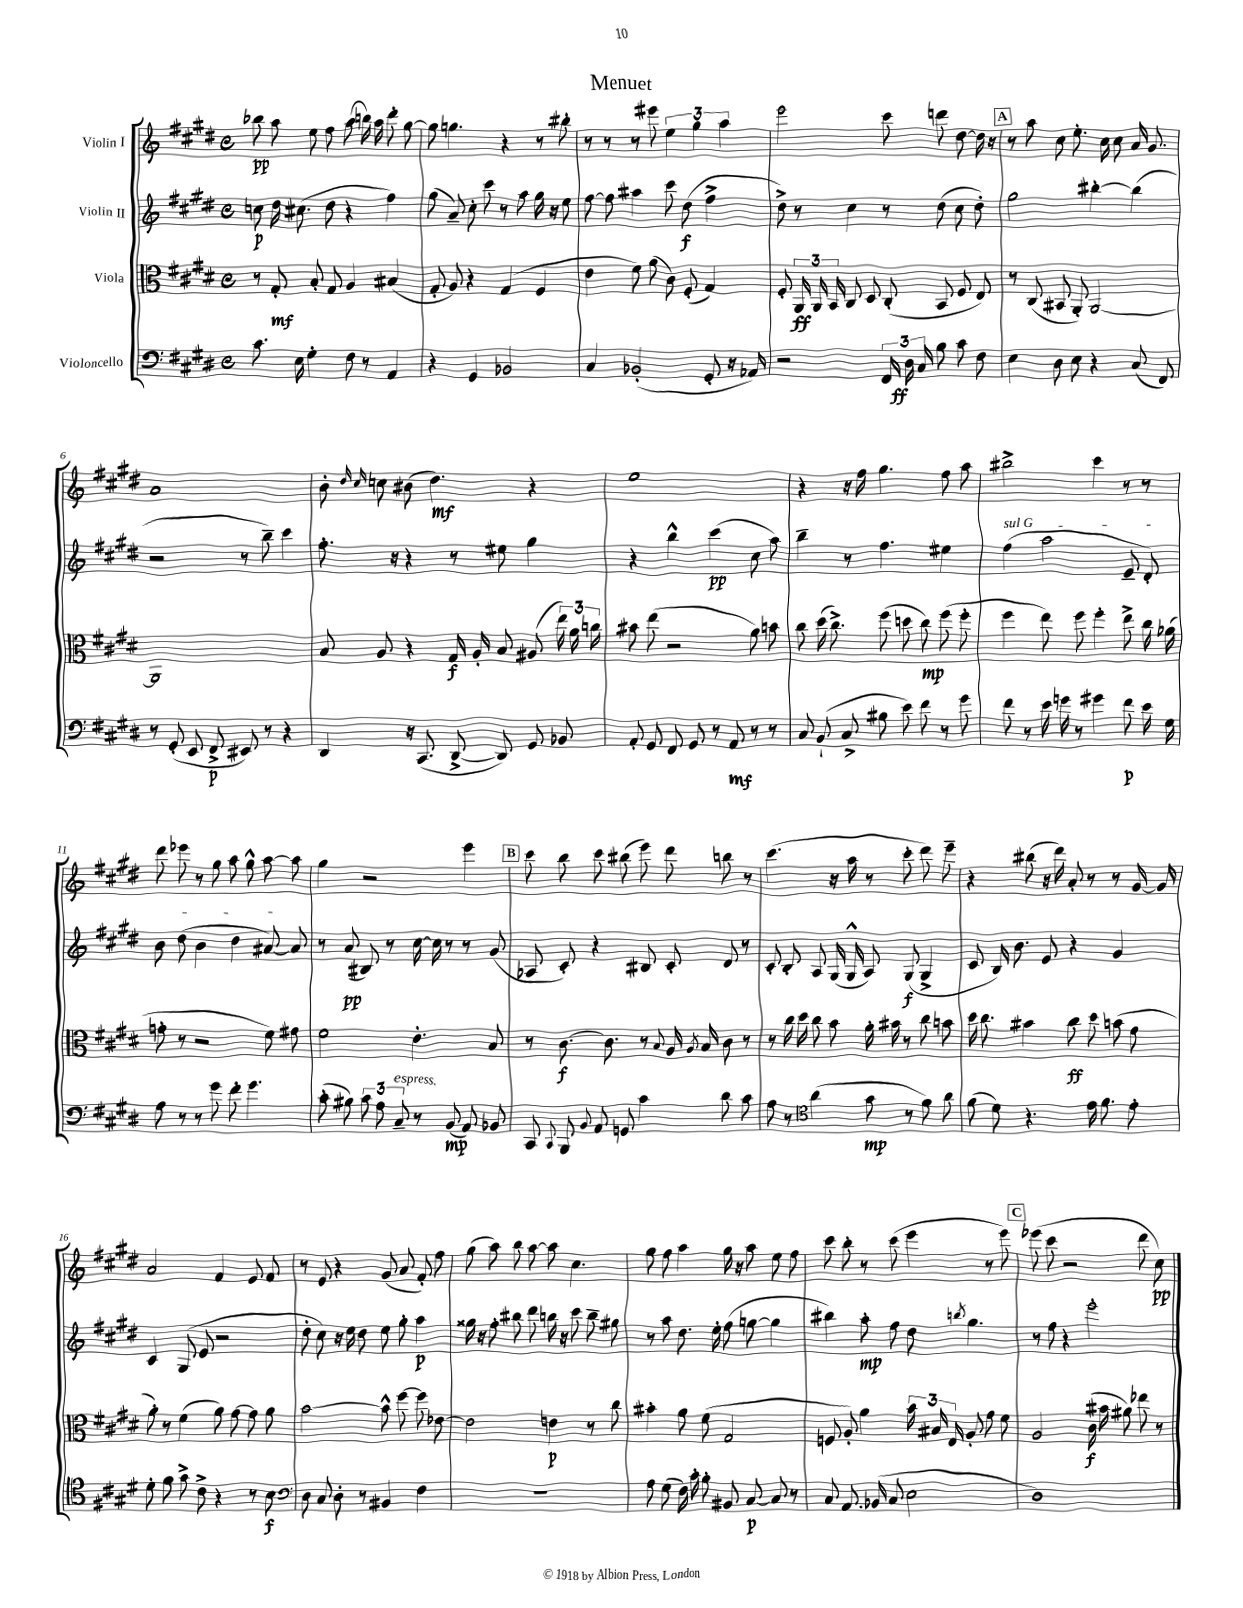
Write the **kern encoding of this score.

**kern	**kern	**kern	**kern
*staff4	*staff3	*staff2	*staff1
*clefF4	*clefC3	*clefG2	*clefG2
*k[f#c#g#d#]	*k[f#c#g#d#]	*k[f#c#g#d#]	*k[f#c#g#d#]
*M4/4	*M4/4	*M4/4	*M4/4
*met(c)	*met(c)	*met(c)	*met(c)
8.c#	8r	8cc	8bb-
.	8G#'	16dd#	8aa
16E	.	(8.cc#	.
4G#'	8B'	.	8ee
.	8G#	8dd#	8ff#
8F#	4A	4r	(8aa
8r	.	.	16bb)
.	.	.	16aa
4AA	(4B#	4ff#)	8ddd#'
.	.	.	[8gg#
=	=	=	=
4r	8G#'	(8gg#	8gg#]
.	8A)	8a~)	4.gg
4GG#	4r	8cc#'	.
.	.	8ccc#	.
2BB-	(4G#	8r	4r
.	.	8aa	.
.	4F#	16gg#	8r
.	.	16r	.
.	.	8ee	8bb#'
=	=	=	=
4C#	4e	[8ff#	8r
.	.	8ff#]	8r
(2BB-'	8f#)	4aa#	8r
.	(8a	.	8eee#
.	8c#)	8ccc#	6ee
.	(8F#'	(8dd#	.
.	.	.	6gg#
8GG#'	4G#)	4ff#^	.
.	.	.	6aa
16r	.	.	.
16AA-)	.	.	.
=	=	=	=
2r	8F#'	8dd#^)	2eee
.	24AA	8r	.
.	24AA	.	.
.	24BB	.	.
.	8C#	4cc#	.
.	8D#	.	.
24FF#	(8C#'	8r	8ccc#
24D#	.	.	.
24C#	.	.	.
8B	8BB	(8dd#	8ddd
8c#	8F#	8cc#	[8dd#
8F#	8E)	8dd#')	16dd#]
.	.	.	16r
=	=	=	=
4E	8r	2gg#	8r
.	(8C#	.	8aa
8D#	8BB#	.	8cc#
8E	8AA')	.	8.ee'
4r	[2AA	[4bb#'	.
.	.	.	16cc#
.	.	.	8cc#
(8C#	.	(4bb#]	16a
.	.	.	8.g#
8FF#)	.	.	.
=	=	=	=
8r	1AA]	2r	1a
(8GG#'	.	.	.
8EE	.	.	.
8FF#^	.	.	.
8EE#)	.	8r	.
8r	.	8bb~)	.
4r	.	4ccc#	.
=	=	=	=
4DD#	8B	8.ff#'	8b'
.	.	.	16qqdd#
.	.	.	16qqcc#
.	8A	.	8cc
.	.	16r	.
16r	4r	4r	(8b#
(8.CC#	.	.	.
.	.	.	4.dd#)
[8DD#^	16G#	8r	.
.	16A'	.	.
8DD#])	8B	8ee#	.
8GG#	(8A#	4gg#	4r
8BB-	24ee)	.	.
.	24a	.	.
.	24cc	.	.
=	=	=	=
8AA'	8b#	4r	1ee
8GG#	(8ee	.	.
8FF#	2r	4bb^^	.
8GG#	.	.	.
8r	.	(4ccc#	.
8AA	.	.	.
8r	8a)	8cc#	.
8r	8b	8aa)	.
=	=	=	=
8C#	8cc#	4bb~	4r
(8BB`	(16dd#	.	.
.	8.cc#^)	.	.
8C#^	.	8r	16r
.	.	.	16ff#
8B#	(8ff#	4.ff#	4.gg#
8e)	8dd	.	.
8f#	8cc#)	.	.
8r	(8ff#	4ee#	8ff#
8g#	8ff#'	.	8aa
=	=	=	=
8f#	4ff#	(4ff#	2bb#^
8r	.	.	.
16e	8ee)	2aa	.
16g	.	.	.
8r	8ff#	.	.
4g#	4ff#'	.	4ccc#
8f#	8ee^	8e~	8r
16e	16cc#	8d#')	8r
16G#	(16a-	.	.
=	=	=	=
8A	8g'	8b	8ddd#
8r	8r	(8dd#	8eee-
8r	2r	4b	8r
8g#	.	.	8gg#
8f#'	.	4dd#	8aa
4.g#	.	.	8gg#^^
.	8f#)	[8a#)	[8aa
.	8g#	8a#]	8aa]
=	=	=	=
(8c#'	2f#	8r	4gg#
8B#)	.	(8a	.
12c#	.	8B#)	2r
12A	.	.	.
.	.	8r	.
12C#~	.	.	.
8r	4.e'	[16cc#	.
.	.	16cc#]	.
(8BB	.	8r	.
8AA)	.	8r	4eee
8BB-	8B	(8g#	.
=	=	=	=
8CC#	8r	8A-	8ccc#
8qqCC#	.	.	.
8BBB	[8.c#	8c#')	8bb
8qqBB	.	.	.
8AA	.	4r	8ccc#
.	8.c#]	.	.
8GG	.	.	(8bb#
4c#	8r	8B#	8eee)
.	8qqB	.	.
.	16A	8c#'	8ddd#
.	8qA	.	.
.	16B	.	.
8d#	8c#	8d#	8bb
8c#	8r	8r	8r
=	=	=	=
8A	8r	8c#'	(4.ccc#
8r	16cc#	8B'	.
.	16dd#	.	.
*clefC4	*	*	*
(4a	8cc#	8A	.
.	8b	(16G#	16r
.	.	16G#^^	16aa
8g#	16a'	8A)	8r
.	16b#	.	.
8r	8r	(8G#	8ccc#'
8f#)	8cc#	4G#^	8ddd#)
8a	8b	.	8eee~
=	=	=	=
(8f#	16dd#	8c#	4r
.	8.cc#	.	.
8d#)	.	16B)	.
.	.	8.b	.
4.r	4b#	.	(8bb#
.	.	8e	16r
.	.	.	16ddd#)
.	8cc#	4r	8a'
16e	8dd#	.	8r
8.f#	.	.	.
.	(8b	4g#	8r
8e'	8g#	.	[16g#
.	.	.	16g#]
=	=	=	=
8d#'	8a')	4c#	2a
8f#	8r	.	.
8g#^	(4f#	(8G#	.
8c#^	.	8e	.
4r	8a)	2r	4f#
.	[8g#	.	.
8r	8g#]	.	8e
8B	8a	.	8f#
=	=	=	=
*clefF4	*	*	*
8D#	[2b	8dd#'	8r
8C#	.	8cc#)	8e
8D#'	.	16r	4r
.	.	16ee	.
8r	.	8dd#	.
4BB#	8b^^]	8ee	(8g#
.	[8ff#	8gg#'	8a
4F#	8ff#]	4aa	8f#')
.	[8e-	.	8ff#
=	=	=	=
1r	2e-]	16gg##	(8gg#
.	.	16r	.
.	.	8ff#'	8aa)
.	.	8bb#	8bb
.	.	8ddd#	[8aa
.	4e	16bb	8aa]
.	.	16r	.
.	.	8ccc#	4.cc#
.	8r	8bb~	.
.	8cc#	8gg#	.
=	=	=	=
8A	4b#'	8r	8gg#
(8G#	.	8aa	8ff#
16F#)	8a	8.dd#	4aa
16c#'	.	.	.
8B'	(8f#	.	.
.	.	16ee'	.
8BB#	2G#	(8ff#	16gg#
.	.	.	16r
[8C#	.	[8gg	8aa
8C#]	.	4gg]	8ee
8r	.	.	8ff#
=	=	=	=
8C#	8F	4bb#)	8ccc#
8.AA	8A')	.	8bb'
.	4a	8aa'	8r
(16BB-	.	.	.
8C#	.	8ff#	(8ccc#
2E	24b	8dd#	4eee
.	24B#	.	.
.	24E	.	.
.	.	8qbb	.
.	8A'	4.gg#	.
.	8g#	.	8r
.	8f#	.	8eee)
=	=	=	=
1D#)	2A	8r	(8eee-
.	.	8ff#	8ccc#
.	.	4r	2r
.	(16c#	2eee'	.
.	16b#	.	.
.	8a#)	.	.
.	8ee-	.	8ddd#
.	8r	.	8cc#)
==	==	==	==
*-	*-	*-	*-
